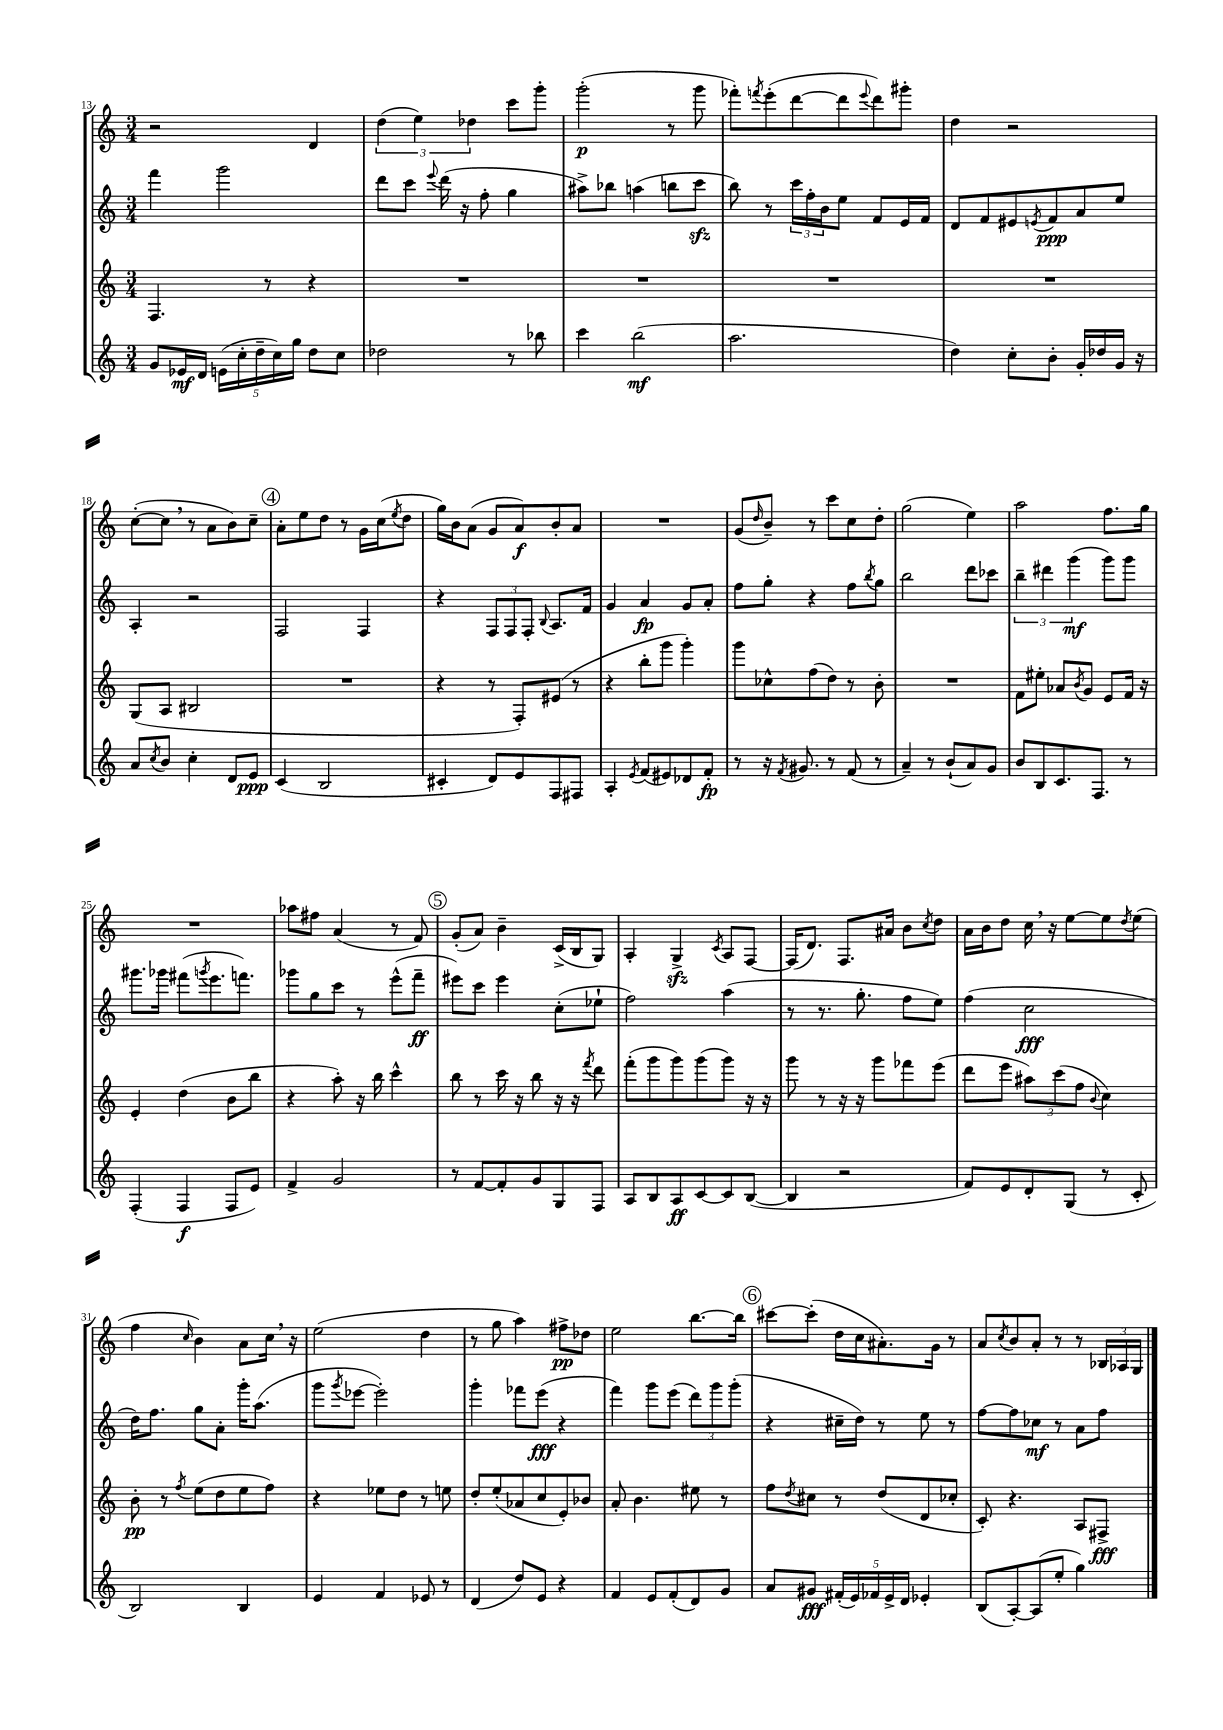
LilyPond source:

<<
\new StaffGroup <<
\new Staff = "s0" {
    \clef treble \key c \major \numericTimeSignature \time 3/4
    r2 d'4 |
    \tuplet 3/2 { d''4( e''4) des''4 } c'''8 g'''8-. |
    g'''2-.\p( r8 g'''8 |
    fes'''8-.) \acciaccatura { f'''8 } e'''8-.( d'''8~ d'''8 \appoggiatura { e'''8 } d'''8) gis'''8-. |
    d''4 r2 |
    c''8~-.( c''8 \breathe r8 a'8 b'8) c''8-- |
    \mark \markup { \circle "4" } a'8-. e''8 d''8 r8 g'16 c''16( \acciaccatura { e''8 } d''8 |
    g''16) b'16 a'8( g'8 a'8\f) b'8-. a'8 |
    R2. |
    g'8( \grace { d''16 } b'8--) r8 c'''8 c''8 d''8-. |
    g''2( e''4) |
    a''2 f''8. g''16 |
    R2. |
    aes''8 fis''8 a'4( r8 f'8) |
    \mark \markup { \circle "5" } g'8-.( a'8) b'4-- c'16->( b16 g8) |
    a4-. g4->\sfz \acciaccatura { c'8 } a8 f8~ |
    f16( d'8.) f8. ais'16 b'8 \acciaccatura { c''8 } d''8 |
    a'16 b'16 d''8 c''16 \breathe r16 e''8~ e''8 \acciaccatura { d''8 } e''8( |
    f''4 \grace { c''16 } b'4) a'8 c''16 \breathe r16 |
    e''2( d''4 |
    r8 g''8 a''4) fis''8->\pp des''8 |
    e''2 b''8.~ b''16 |
    \mark \markup { \circle "6" } cis'''8~ cis'''8-.( d''16 c''16 ais'8.-.) g'16 r8 |
    a'8 \acciaccatura { c''8 } b'8 a'8-. r8 r8 \tuplet 3/2 { bes16 aes16 g16 } \bar "|." |
}
\new Staff = "s1" {
    \clef treble \key c \major \numericTimeSignature \time 3/4
    f'''4 g'''2 |
    d'''8 c'''8 \appoggiatura { e'''8 } d'''16( r16 f''8-. g''4 |
    ais''8->) bes''8 a''4( b''8 c'''8\sfz |
    b''8) r8 \tuplet 3/2 { c'''16 f''16-. b'16 } e''8 f'8 e'16 f'16 |
    d'8 f'8 eis'8 \acciaccatura { e'8 } f'8\ppp a'8 e''8 |
    a4-. r2 |
    \mark \markup { \circle "4" } f2 f4 |
    r4 \tuplet 3/2 { f8 f8 f8-. } \appoggiatura { b8 } a8. f'16 |
    g'4 a'4\fp g'8 a'8-. |
    f''8 g''8-. r4 f''8 \acciaccatura { b''8 } g''8 |
    b''2 d'''8 ces'''8 |
    \tuplet 3/2 { b''4-- dis'''4 g'''4\mf( } g'''8) g'''8 |
    gis'''8. ges'''16 fis'''8( \acciaccatura { g'''8 } e'''8. f'''8.) |
    ges'''8 g''8 c'''8 r8 e'''8-^( f'''8--\ff |
    \mark \markup { \circle "5" } eis'''8) c'''8 eis'''4 c''8-.( ees''8-! |
    f''2) a''4( |
    r8 r8. g''8.-. f''8 e''8) |
    f''4( c''2\fff |
    d''16) f''8. g''8 a'8-. g'''16-. a''8.( |
    g'''8 \acciaccatura { g'''8 } ees'''8~ ees'''2-.) |
    g'''4-. fes'''8 e'''8\fff( r4 |
    f'''4) g'''8 e'''8( \tuplet 3/2 { d'''8) g'''8 g'''8-.( } |
    \mark \markup { \circle "6" } r4 cis''16-- d''16) r8 e''8 r8 |
    f''8~ f''8 ces''8\mf r8 a'8 f''8 \bar "|." |
}
\new Staff = "s2" {
    \clef treble \key c \major \numericTimeSignature \time 3/4
    f4. r8 r4 |
    R2. |
    R2. |
    R2. |
    R2. |
    g8( a8 bis2 |
    \mark \markup { \circle "4" } R2. |
    r4 r8 f8-.) eis'8( r8 |
    r4 b''8-. g'''8 g'''4-.) |
    g'''8 ces''8-^ f''8( d''8) r8 b'8-. |
    R2. |
    f'8 eis''8-. aes'8 \acciaccatura { b'8 } g'8 e'8 f'16 r16 |
    e'4-. d''4( b'8 b''8 |
    r4 a''8-.) r16 b''16 c'''4-^ |
    \mark \markup { \circle "5" } b''8 r8 c'''16 r16 b''8 r16 r16 \acciaccatura { f'''8 } d'''8 |
    f'''8-.( g'''8 g'''8) g'''8( g'''8) r16 r16 |
    g'''8 r8 r16 r16 g'''8 fes'''8 e'''8( |
    d'''8 e'''8 \tuplet 3/2 { ais''8) c'''8( f''8 } \appoggiatura { b'8 } c''4) |
    b'8-.\pp r8 \acciaccatura { f''8 } e''8( d''8 e''8 f''8) |
    r4 ees''8 d''8 r8 e''8 |
    d''8-. e''8-.( aes'8 c''8 e'8-.) bes'8 |
    a'8-. b'4. eis''8 r8 |
    \mark \markup { \circle "6" } f''8 \acciaccatura { d''8 } cis''8 r8 d''8( d'8 ces''8-. |
    c'8-.) r4. a8 fis8->\fff \bar "|." |
}
\new Staff = "s3" {
    \clef treble \key c \major \numericTimeSignature \time 3/4
    g'8 ees'16\mf d'16 \tuplet 5/4 { e'16( c''16-. d''16-- c''16) g''16 } d''8 c''8 |
    des''2 r8 bes''8 |
    c'''4 b''2\mf( |
    a''2. |
    d''4) c''8-. b'8-. g'16-. des''16 g'16 r16 |
    a'8 \acciaccatura { c''8 } b'8 c''4-. d'8 e'8\ppp |
    \mark \markup { \circle "4" } c'4( b2 |
    cis'4-. d'8) e'8 f8 fis8 |
    a4-. \acciaccatura { e'8 } f'8( eis'8) des'8 f'8-.\fp |
    r8 r16 \acciaccatura { f'8 } gis'8. r8 f'8( r8 |
    a'4--) r8 b'8-!( a'8) g'8 |
    b'8 b8 c'8. f8. r8 |
    f4-.( f4\f f8 e'8) |
    f'4-> g'2 |
    \mark \markup { \circle "5" } r8 f'8~ f'8-. g'8 g8 f8 |
    a8 b8 a8\ff c'8~ c'8 b8~( |
    b4 r2 |
    f'8) e'8 d'8-. g8( r8 c'8-. |
    b2) b4 |
    e'4 f'4 ees'8 r8 |
    d'4( d''8) e'8 r4 |
    f'4 e'8 f'8-.( d'8) g'8 |
    \mark \markup { \circle "6" } a'8 gis'8\fff \tuplet 5/4 { fis'16-.( e'16) fes'16 e'16-> d'16 } ees'4-. |
    b8( a8~-.) a8( e''8-. g''4) \bar "|." |
}
>>
>>
\layout { \context { \Score currentBarNumber = #13 } }
